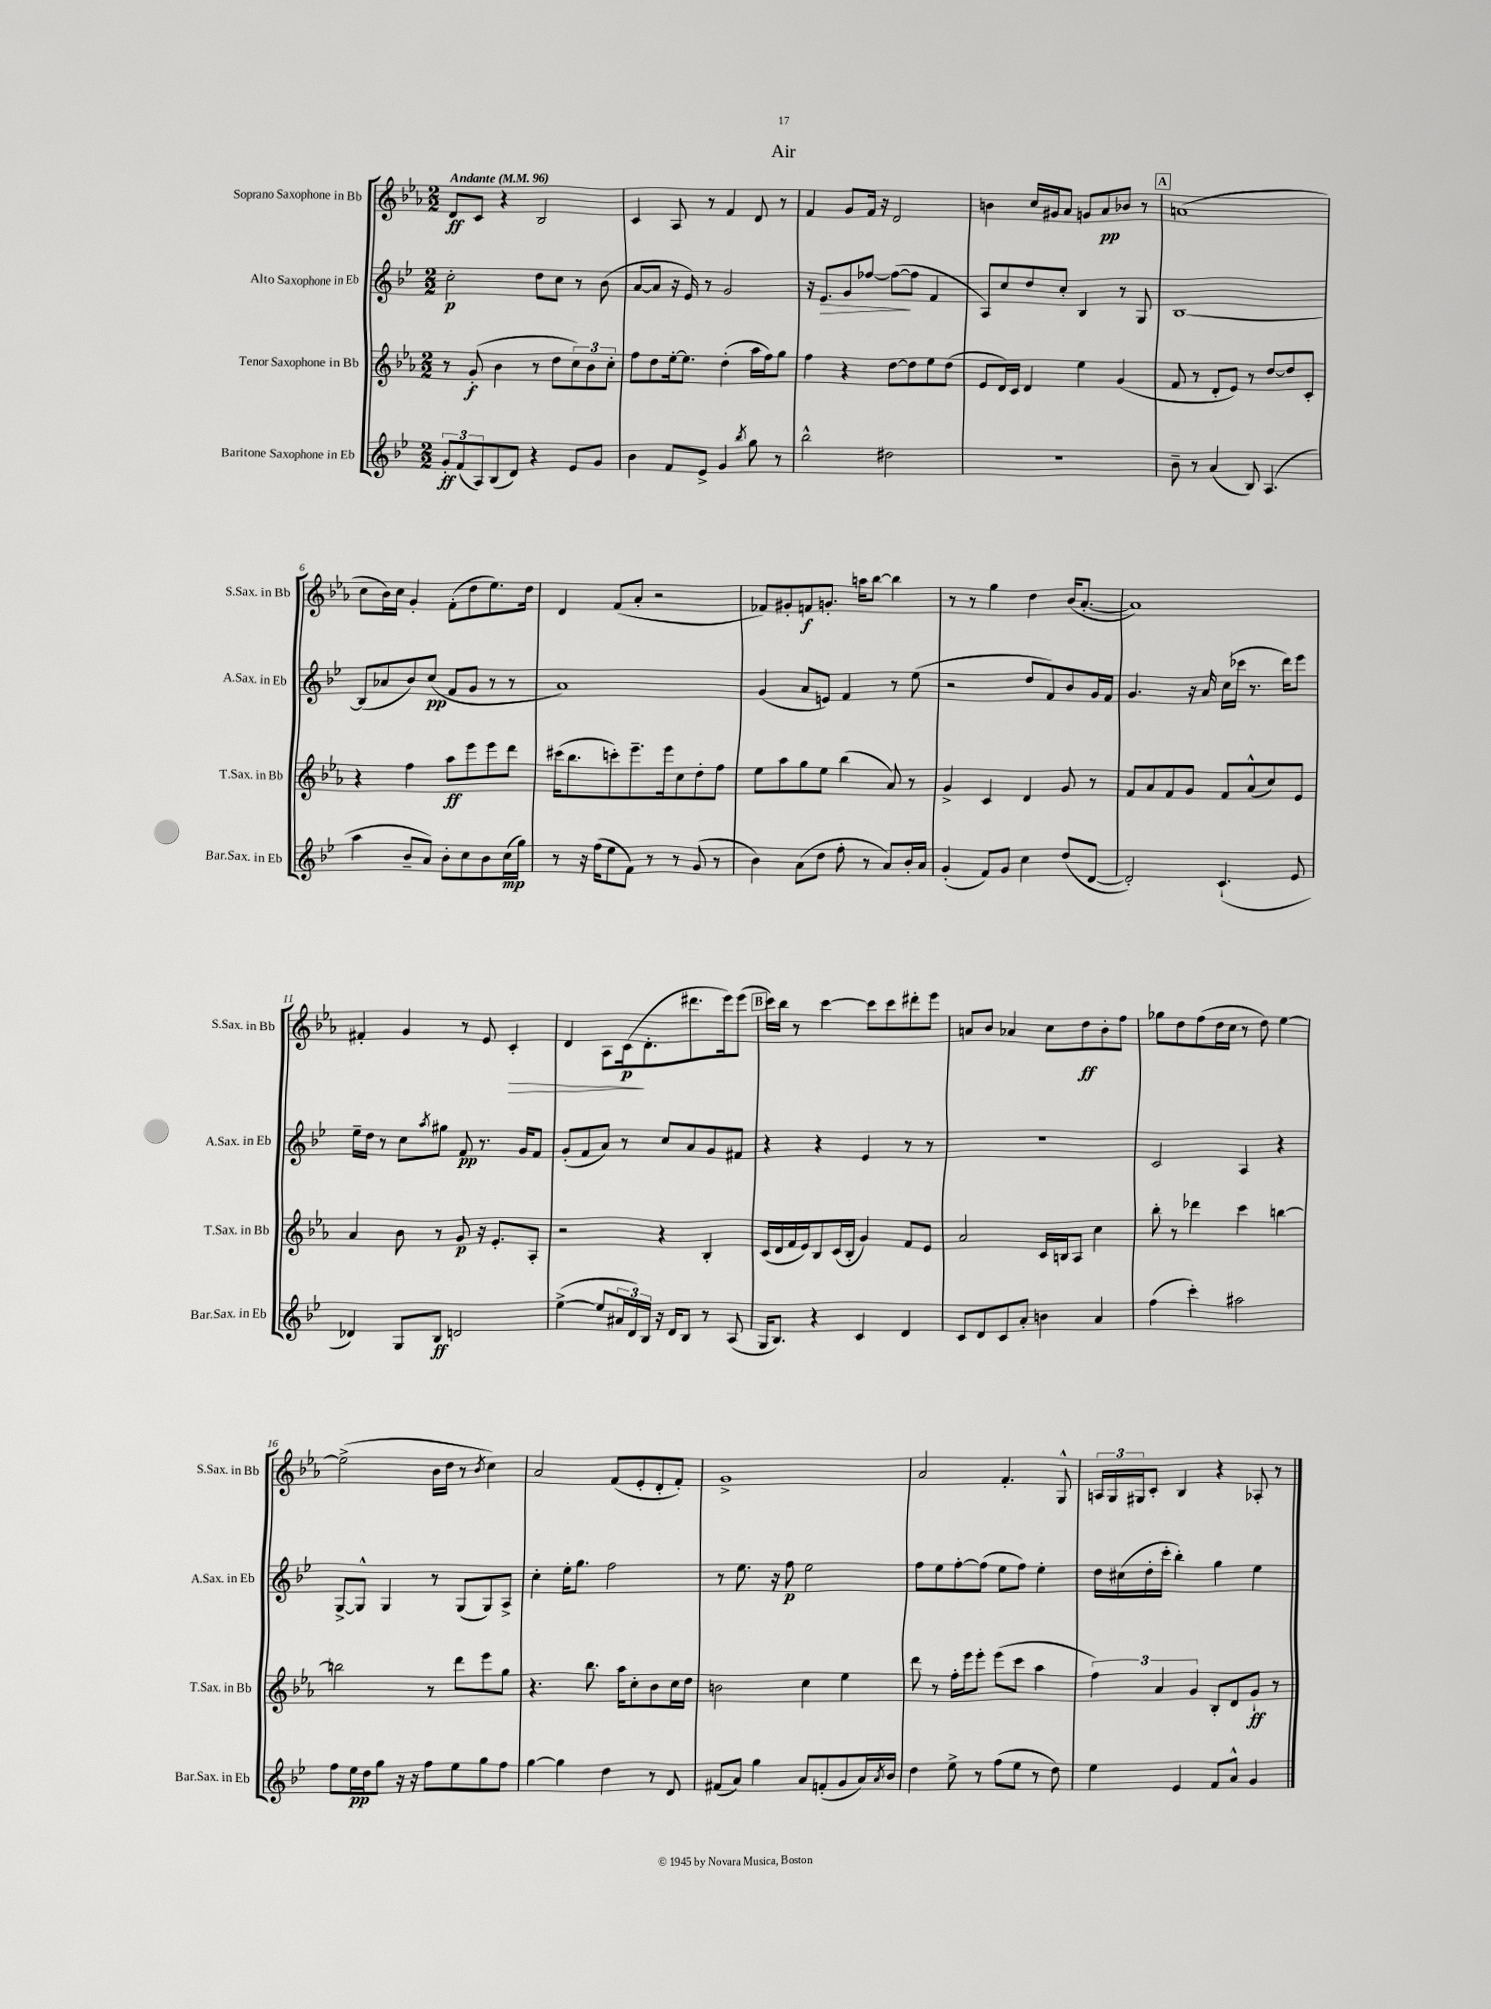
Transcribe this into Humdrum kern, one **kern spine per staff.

**kern	**kern	**kern	**kern
*staff4	*staff3	*staff2	*staff1
*clefG2	*clefG2	*clefG2	*clefG2
*k[b-e-]	*k[b-e-a-]	*k[b-e-]	*k[b-e-a-]
*M2/2	*M2/2	*M2/2	*M2/2
*MM96	*MM96	*MM96	*MM96
12g'/L	8r	2cc'\	8d/L
(12f/	.	.	.
.	(8g'/	.	8c/J
12A/)	.	.	.
(8B-/	4b-\	.	4r
8d/J)	.	.	.
4r	8r	8dd\L	2B-/
.	8dd\L	8cc\J	.
8e-/L	12cc\)	8r	.
.	12b-\	.	.
8g/J	.	(8b-\	.
.	12cc'\J	.	.
=	=	=	=
4b-\	8ff\L	[8a/L	4c/
.	8dd\	8a/]J	.
8f/L	[16ee-'\k	16r	8A-/
.	8.ee-\]J	16e-/)	.
8e-^/J	.	8r	8r
4g/	(4dd'\	2g/	4f/
8qbb-/	.	.	.
8gg\	16aa-\LL	.	8d/
.	16ff\J)	.	.
8r	8gg\J	.	8r
=	=	=	=
2bb-^^\	4ff\	16r	4f/
.	.	8.e-/L	.
.	4r	8g/	8g/L
.	.	[8ff-/J	16f/Jk
.	.	.	16r
2dd#\	[8dd\L	(8ff-\_L	2d/
.	8dd\]	8ff-\]J	.
.	8ee-\	4f/	.
.	(8dd\J	.	.
=	=	=	=
1r	8e-/L	8A/L)	4b\
.	16d/L)	8cc/	.
.	16c/JJ	.	.
.	4d/	8dd/	16cc/LL
.	.	.	16g#/J
.	.	8cc'/J	8a-/J
.	4ee-\	4B-/	8g/L
.	.	.	8a-/
.	(4g/	8r	8b-/J
.	.	8G/	8r
=	=	=	=
8b-~\	8f/	[1B-	(1a
8r	8r	.	.
(4a/	8d'/L	.	.
.	8e-/J)	.	.
8B-/)	8r	.	.
(4.A/	[8dd/L	.	.
.	8dd/]	.	.
.	8c'/J	.	.
=	=	=	=
4aa\	4r	(8B-/]L	8cc\L
.	.	8a-/	16b-\L)
.	.	.	16cc\JJ
8b-~/L	4ff\	8b-/)	4g'/
8a/J)	.	(8cc/J	.
8b-'\L	8aa-\L	8f/L	(8f'\L
8cc\	8eee-\	8g/J	8dd\
8b-\	8eee-\	8r	8.ee-\)
(16cc\L	8ddd\J	8r	.
16gg\JJ)	.	.	16dd\Jk
=	=	=	=
8r	(16ccc#\LK	1a)	4d/
.	8.bb-\	.	.
16r	.	.	.
(16ff\LK	.	.	.
8ee-\	8ccc'\)	.	(8f/L
8f\J)	8.eee-~\	.	8a-'/J
8r	.	.	2r
.	16eee-\k	.	.
8r	8cc\	.	.
(8g/	8dd'\	.	.
8r	8ff\J	.	.
=	=	=	=
4b-\)	8ee-\L	(4g/	8f-/L)
.	8aa-\	.	8g#'/
(8a\L	8gg\	8a/L	8f/
8dd\J	8ee-\J	8e/J)	8.g'/J
8ff'\	(4bb-\	4f/	.
.	.	.	16aa\LK
8r	.	.	[8bb-\J
8a/L)	8a-/)	8r	4bb-\]
16b-'/L	8r	(8ee-\	.
16a/JJ	.	.	.
=	=	=	=
(4g'/	4g^/	2r	8r
.	.	.	8r
8f/L)	4c/	.	4gg\
8g/J	.	.	.
4cc\	4d/	8dd/L	4dd\
.	.	8f/)	.
(8dd/L	8g/	8b-/	(16b-/LK
.	.	.	[8.a-'/J
[8d/J	8r	16g/L	.
.	.	16f/JJ	.
=	=	=	=
2d'/])	8f/L	4.g/	1a-])
.	8a-/	.	.
.	8f/	.	.
.	8g/J	16r	.
.	.	16a/	.
(4.c`/	8f/L	(16cc\LL	.
.	.	16ccc-\JJ	.
.	(8a-^^/	8.r	.
.	8cc/)	.	.
.	.	16ddd\LK)	.
8e-/	8e-/J	8eee-\J	.
=	=	=	=
4d-/)	4a-/	16ee-~\LL	4f#'/
.	.	16dd\JJ	.
.	.	8r	.
8G/L	8b-\	8cc\L	4g/
.	.	8qaa/	.
8B-/J	8r	8gg#\J	.
2d/	8g/	8f/	8r
.	16r	8.r	8e-/
.	8.e-'/L	.	.
.	.	.	4c'/
.	.	16g/LK	.
.	8A-'/J	8f/J	.
=	=	=	=
([4ee-^\	2r	(8g'/L	4d/
.	.	8f/	.
8ee-/]L	.	8a/J)	8A-\L
24a#/L	.	8r	(16c\k
24d/)	.	.	.
.	.	.	8.d'\
24B-/JJ	.	.	.
16r	4r	8cc/L	.
16d/LK	.	.	.
8B-/J	.	8a/	8.ddd#\
8r	4B-'/	8g/	.
.	.	.	16eee-\k)
(8A/	.	8f#/J	(8eee-\J
=	=	=	=
16G/LK	(16c/LL	4r	16ccc\LL)
8.B-/J)	16d/	.	16bb-\JJ
.	16f/	.	8r
.	16e-/J)	.	.
4r	8B-/	4r	[4ccc\
.	(16c/L	.	.
.	16B-'/JJ	.	.
4c/	4g/)	4e-/	8ccc\]L
.	.	.	8ccc\
4d/	8f/L	8r	8ddd#'\
.	8e-/J	8r	8eee-\J
=	=	=	=
8c/L	2a-/	1r	8a/L
8d/	.	.	8b-/J
8c/	.	.	4a-/
8a'/J	.	.	.
4b\	16c/LL	.	8cc\L
.	16B/J	.	.
.	8A-/J	.	8dd\
4a/	4cc\	.	8b-'\
.	.	.	8ff\J
=	=	=	=
(4ff\	8bb-'\	2c/	8gg-\L
.	8r	.	8dd\
4ccc'\)	4ddd-\	.	(8ff\
.	.	.	16dd\L
.	.	.	16cc\JJ
2aa#\	4ccc\	4A/	8r
.	.	.	8dd\)
.	[4bb\	4r	[4ee-\
=	=	=	=
8ff\L	2bb\]	[8G^/L	(2ee-^\]
16ee-\L	.	8G^^/]J	.
16dd\J	.	.	.
8gg\J	.	4G/	.
16r	.	.	.
16r	.	.	.
8ff\L	8r	8r	16b-\LL
.	.	.	16dd\JJ
8ee-\	8ddd\L	(8G/L	8r
.	.	.	8qb-/
8gg\	8eee-\	8G/)	4cc\)
8ff\J	8gg\J	8A^/J	.
=	=	=	=
[4gg\	4.r	4cc'\	2a-/
4gg\]	.	16ee-'\LK	.
.	.	8.gg\J	.
.	8.bb-\	.	.
4dd\	.	2ff\	(8f/L
.	16aa-\LK	.	.
.	8cc'\	.	8e-'/
8r	8b-\	.	8d'/
8d/	16cc\L	.	8f'/J)
.	16dd\JJ	.	.
=	=	=	=
(8f#/L	2b\	8r	1g^
8a/J)	.	8.ee-\	.
4gg\	.	.	.
.	.	16r	.
.	.	8ff\	.
8a/L	4cc\	2ee-\	.
(8f'/	.	.	.
8g/	4ee-\	.	.
16a/L)	.	.	.
8qa/	.	.	.
16b-/JJ	.	.	.
=	=	=	=
4dd\	8ddd\	8ff\L	2a-/
.	8r	8ee-\	.
8ee-^\	16ff'\LL	[8ff'\	.
.	16eee-\J	.	.
8r	8eee-'\J	(8ff\]J	.
(8ff\L	(8eee-\L	8ee-\L	4.f'/
8ee-\J	8ccc\J	8ff\J)	.
8r	4aa-\	4ee-'\	.
8dd\)	.	.	8G^^/
=	=	=	=
4ee-\	6ff\)	16dd\LL	24A/LL
.	.	.	24G/
.	.	(16cc#\	.
.	.	.	24G#/J
.	.	16dd'\	8c'/J
.	6a-/	.	.
.	.	16ccc'\JJ	.
4e-/	.	4bb-'\)	4B-/
.	6g/	.	.
8f/L	8B-'/L	4gg\	4r
8a^^/J	8d/	.	.
4g/	8g`/J	4ee-\	8A-'/
.	8r	.	8r
==	==	==	==
*-	*-	*-	*-
